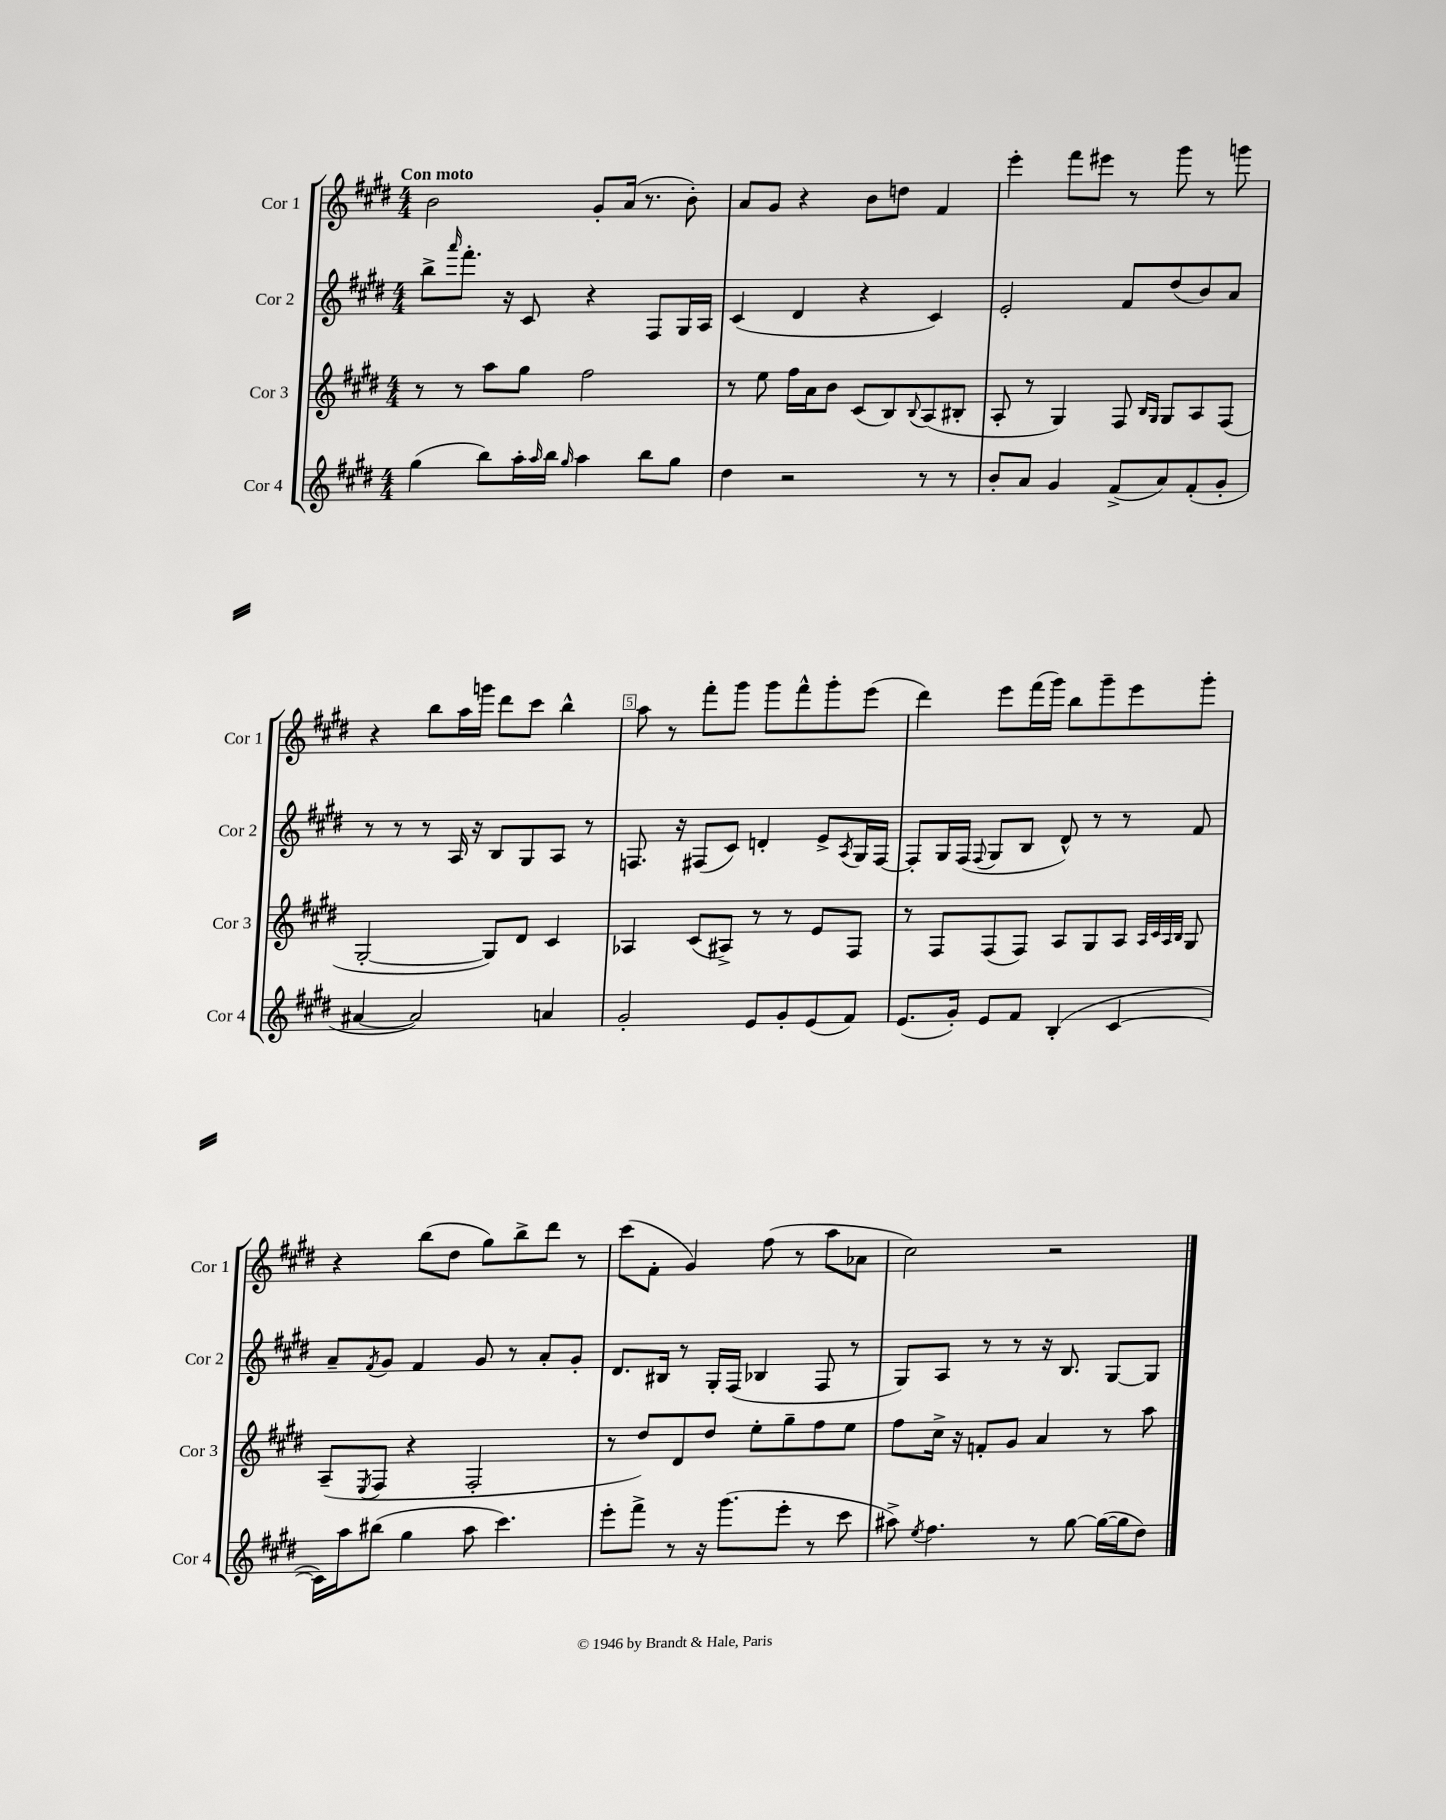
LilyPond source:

<<
\new StaffGroup <<
\new Staff = "s0" \with { instrumentName = "Cor 1" shortInstrumentName = "Cor 1" } {
    \clef treble \key e \major \numericTimeSignature \time 4/4 \tempo "Con moto"
    b'2 gis'8-. a'16( r8. b'8-.) |
    a'8 gis'8 r4 b'8 d''8 fis'4 |
    e'''4-. fis'''8 eis'''8 r8 gis'''8 r8 g'''8 |
    r4 b''8 a''16 g'''16 dis'''8 cis'''8 b''4-^ |
    a''8 r8 fis'''8-. gis'''8 gis'''8 fis'''8-^ gis'''8-. e'''8( |
    dis'''4) e'''8 fis'''16( gis'''16) b''8 gis'''8-- e'''8 gis'''8-. |
    r4 b''8( dis''8 gis''8) b''8-> dis'''8 r8 |
    cis'''8( fis'8-. gis'4) fis''8( r8 a''8 aes'8 |
    cis''2) r2 \bar "|." |
}
\new Staff = "s1" \with { instrumentName = "Cor 2" shortInstrumentName = "Cor 2" } {
    \clef treble \key e \major \numericTimeSignature \time 4/4
    b''8-> \grace { a'''16 } fis'''8.-. r16 cis'8 r4 fis8 gis16 a16 |
    cis'4( dis'4 r4 cis'4) |
    e'2-. fis'8 dis''8( b'8) a'8 |
    r8 r8 r8 a16 r16 b8 gis8 a8 r8 |
    f8. r16 fis8( cis'8) d'4-. e'8-> \acciaccatura { a8 } gis16 fis16~ |
    fis8-. gis16 fis16( \appoggiatura { fis8 } gis8 b8 dis'8-^) r8 r8 fis'8 |
    a'8-- \acciaccatura { fis'8 } gis'8 fis'4 gis'8 r8 a'8-. gis'8-. |
    dis'8. bis16 r8 gis16-. fis16( bes4 fis8 r8 |
    gis8) a8 r8 r8 r16 b8. gis8~ gis8 \bar "|." |
}
\new Staff = "s2" \with { instrumentName = "Cor 3" shortInstrumentName = "Cor 3" } {
    \clef treble \key e \major \numericTimeSignature \time 4/4
    r8 r8 a''8 gis''8 fis''2 |
    r8 e''8 fis''16 a'16 b'8 cis'8( b8) \appoggiatura { b8 } a8( bis8-. |
    a8-. r8 gis4) fis8 \grace { b16 gis16 } gis8 a8 fis8( |
    gis2~-. gis8) dis'8 cis'4 |
    aes4 cis'8( ais8->) r8 r8 e'8 fis8 |
    r8 fis8 fis8( fis8) a8 gis8 a8 \grace { a32 cis'32 a32 b32 } gis8 |
    a8--( \acciaccatura { e8 } fis8 r4 fis2-. |
    r8 dis''8) dis'8 dis''8 e''8-. gis''8-- fis''8 e''8 |
    fis''8 cis''16-> r16 f'8-. gis'8 a'4 r8 a''8 \bar "|." |
}
\new Staff = "s3" \with { instrumentName = "Cor 4" shortInstrumentName = "Cor 4" } {
    \clef treble \key e \major \numericTimeSignature \time 4/4
    gis''4( b''8) a''16-. \grace { a''16 } b''16 \grace { gis''16 } a''4 b''8 gis''8 |
    dis''4 r2 r8 r8 |
    b'8-. a'8 gis'4 fis'8->( a'8) fis'8-.( gis'8-. |
    ais'4~ ais'2) a'4 |
    gis'2-. e'8 gis'8-. e'8( fis'8) |
    e'8.( gis'16-.) e'8 fis'8 b4-.( cis'4~ |
    cis'16) a''16 bis''8( gis''4 a''8 cis'''4.) |
    e'''8-. fis'''8-> r8 r16 gis'''8.( e'''8-. r8 cis'''8 |
    ais''8->) \acciaccatura { e''8 } fis''4. r8 gis''8~ gis''16~( gis''16 dis''8) \bar "|." |
}
>>
>>
\layout { \context { \Score \override BarNumber.break-visibility = ##(#f #t #t) barNumberVisibility = #(every-nth-bar-number-visible 5) \override BarNumber.stencil = #(make-stencil-boxer 0.1 0.3 ly:text-interface::print) } }
